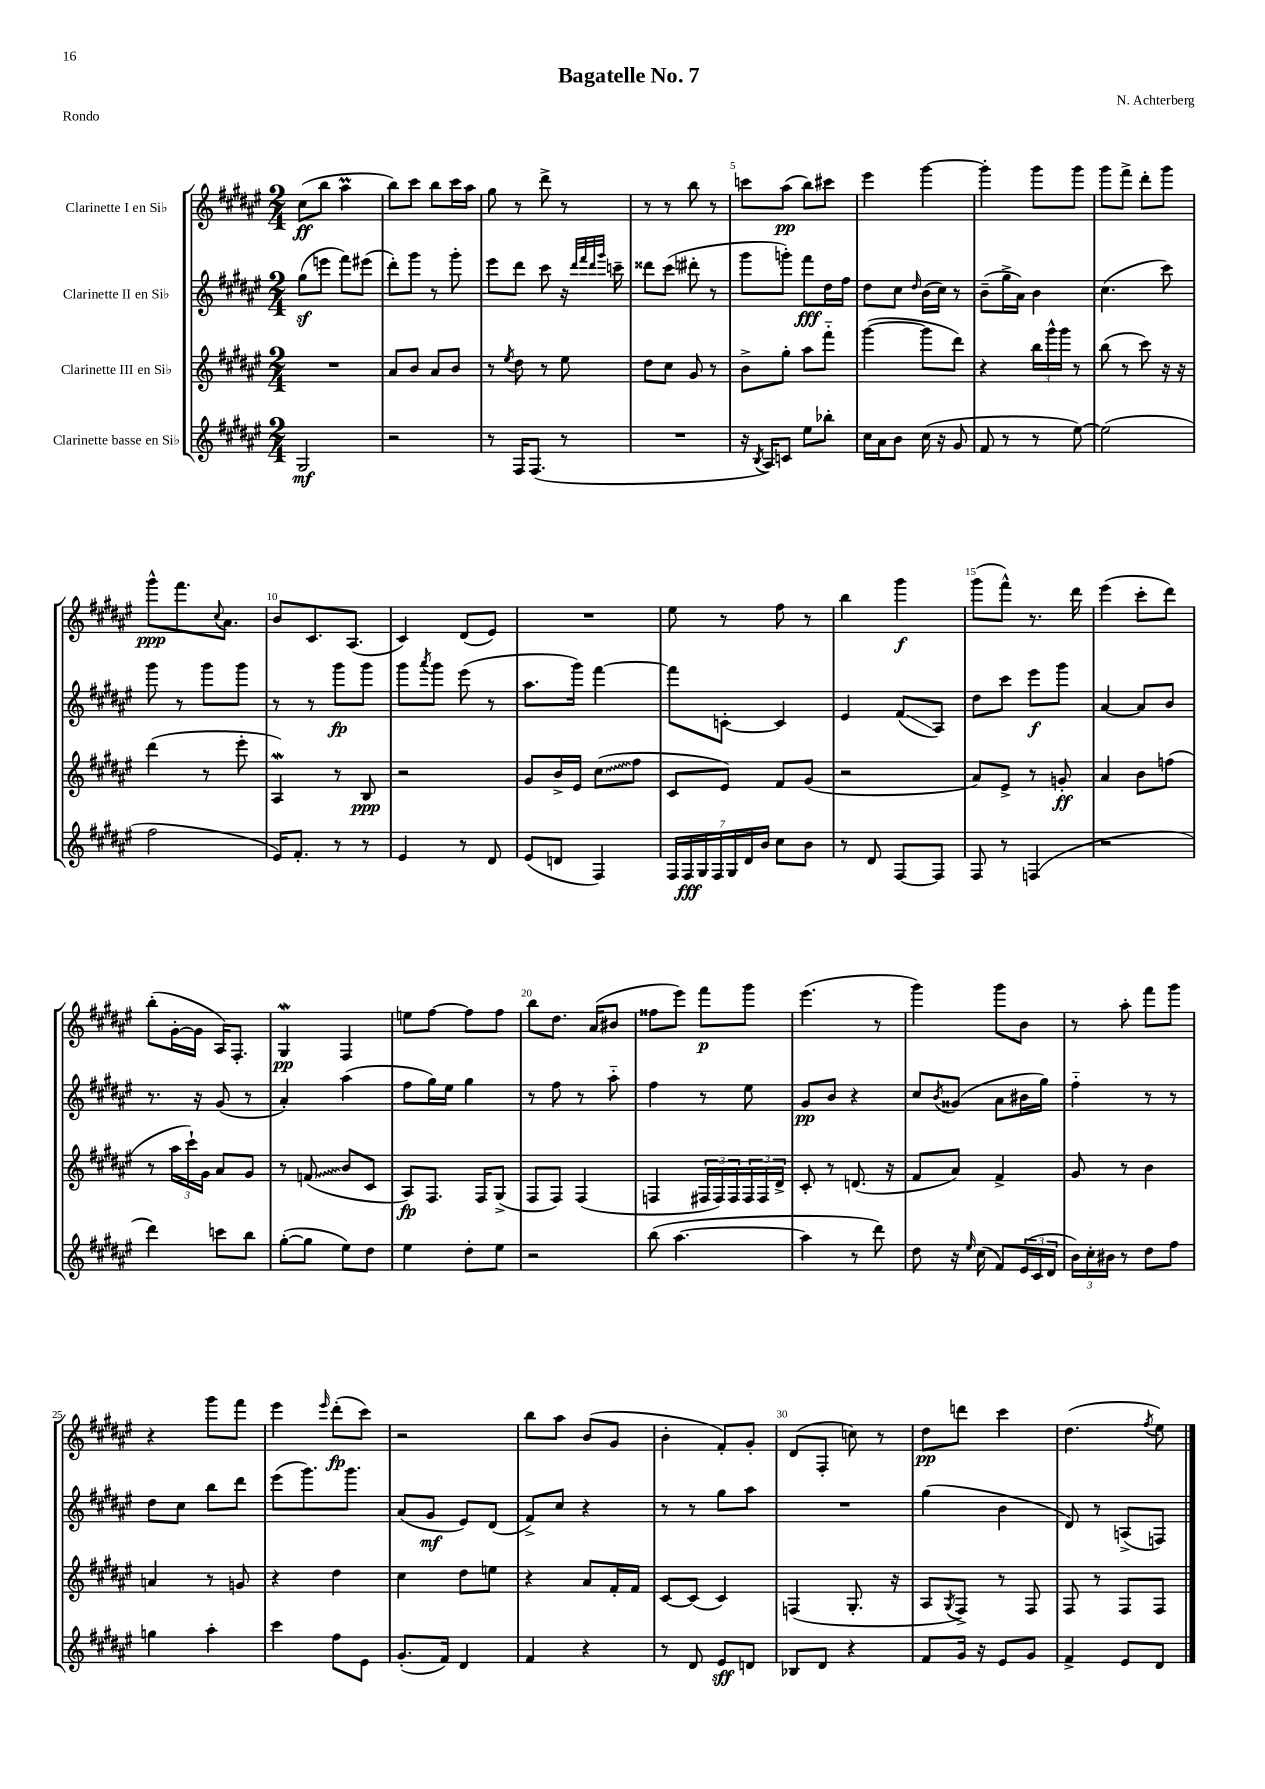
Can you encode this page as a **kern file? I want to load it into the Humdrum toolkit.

**kern	**kern	**kern	**kern
*staff4	*staff3	*staff2	*staff1
*clefG2	*clefG2	*clefG2	*clefG2
*k[f#c#g#d#a#e#]	*k[f#c#g#d#a#e#]	*k[f#c#g#d#a#e#]	*k[f#c#g#d#a#e#]
*M2/4	*M2/4	*M2/4	*M2/4
2G#	2r	(8gg#	(8cc#
.	.	8eee	8bb
.	.	8fff#)	4aa#
.	.	(8eee#	.
=	=	=	=
2r	8a#	8ddd#')	8bb)
.	8b	8ggg#	8ccc#
.	8a#	8r	8bb
.	8b	8ggg#'	16ccc#
.	.	.	16aa#
=	=	=	=
8r	8r	8eee#	8gg#
.	8qee#	.	.
16F#	8dd#	8ddd#	8r
(8.F#	.	.	.
.	8r	8ccc#	8ddd#^
8r	8ee#	16r	8r
.	.	32qqddd#	.
.	.	32qqfff#	.
.	.	32qqddd#	.
.	.	32qqggg#	.
.	.	16ccc~	.
=	=	=	=
2r	8dd#	8ddd##	8r
.	8cc#	(8ccc#	8r
.	8g#	8ddd#'	8bb
.	8r	8r	8r
=	=	=	=
16r	8b^	8ggg#	8ccc
8qB	.	.	.
16A#)	.	.	.
8c	8gg#'	8ggg')	(8aa#
8ee#	8aa#	8fff#	8bb)
8bb-'	8fff#'~	16dd#	8ccc#
.	.	16ff#	.
=	=	=	=
16cc#	([4ggg#	8dd#	4eee#
16a#	.	.	.
8b	.	8cc#	.
.	.	16qqdd#	.
(16cc#	8ggg#]	(16b	[4ggg#
16r	.	16cc#)	.
8g#	8ddd#)	8r	.
=	=	=	=
8f#	4r	(8b~	4ggg#']
8r	.	16gg#^	.
.	.	16a#)	.
8r	24bb	4b	8ggg#
.	24ggg#^^	.	.
.	24ggg#	.	.
[8ee#)	8r	.	8ggg#
=	=	=	=
(2ee#]	(8bb	(4.cc#	8ggg#
.	8r	.	8fff#^
.	8ccc#)	.	8ddd#'
.	16r	8ccc#)	8ggg#
.	16r	.	.
=	=	=	=
2ff#	(4ddd#	8ggg#	8ggg#^^
.	.	8r	8.fff#
.	8r	8ggg#	.
.	.	.	8qqcc#
.	.	.	8.a#
.	8eee#'	8ggg#	.
=	=	=	=
16e#)	4A#)	8r	8b
8.f#'	.	.	.
.	.	8r	8.c#
8r	8r	8ggg#	.
.	.	.	(8.A#
8r	8B	8ggg#	.
=	=	=	=
4e#	2r	8ggg#	4c#)
.	.	8qaaa#	.
.	.	8ggg#	.
8r	.	(8eee#	(8d#
8d#	.	8r	8e#)
=	=	=	=
(8e#	8g#	8.aa#	2r
8d	16b^	.	.
.	16e#	16ggg#)	.
4F#)	(8cc#	[4fff#	.
.	8ff#	.	.
=	=	=	=
28F#	8c#	8fff#]	8ee#
28F#	.	.	.
28G#	.	.	.
28F#	.	.	.
.	8e#)	[8c'	8r
28G#	.	.	.
28d#	.	.	.
28b	.	.	.
8cc#	8f#	4c]	8ff#
8b	(8g#	.	8r
=	=	=	=
8r	2r	4e#	4bb
8d#	.	.	.
[8F#	.	(8f#	4ggg#
8F#]	.	8A#)	.
=	=	=	=
8F#	8a#)	8dd#	(8ggg#
8r	8e#^	8ccc#	8fff#^^)
(4F	8r	8eee#	8.r
.	8g'	8ggg#	.
.	.	.	16ddd#
=	=	=	=
2r	4a#	[4a#	(4eee#
.	8b	8a#]	8ccc#'
.	(8ff	8b	8ddd#)
=	=	=	=
4ddd#)	8r	8.r	(8bb'
.	24aa#	.	[16g#'
.	24ccc#`)	.	.
.	.	16r	16g#]
.	24g#	.	.
8ccc	8a#	(8g#	16A#)
.	.	.	8.F#'
8bb	8g#	8r	.
=	=	=	=
([8gg#'	8r	4a#')	4G#
8gg#]	(8f	.	.
8ee#)	8b	(4aa#	4F#
8dd#	8c#	.	.
=	=	=	=
4ee#	8A#)	8ff#	8ee
.	8.F#	16gg#)	[8ff#
.	.	16ee#	.
8dd#'	.	4gg#	8ff#]
.	16F#	.	.
8ee#	(8G#^	.	8ff#
=	=	=	=
2r	8F#	8r	8bb
.	8F#)	8ff#	8.dd#
.	(4F#	8r	.
.	.	.	(16a#
.	.	8aa#'~	8b#
=	=	=	=
(8bb	4F	4ff#	8ff##
[4.aa#	.	.	8eee#)
.	24F#	8r	8fff#
.	24F#)	.	.
.	24F#	.	.
.	24F#	8ee#	8ggg#
.	24F#	.	.
.	24d#^	.	.
=	=	=	=
4aa#]	8c#'	8g#	(4.eee#
.	8r	8b	.
8r	(8.d	4r	.
8ddd#)	.	.	8r
.	16r	.	.
=	=	=	=
8dd#	8f#	8cc#	4ggg#)
.	.	8qb	.
16r	8a#)	(8g##	.
16qqee#	.	.	.
(16cc#	.	.	.
8f#)	4f#^	8a#	8ggg#
(24e#	.	16b#	8b
24c#	.	.	.
.	.	16gg#)	.
24d#	.	.	.
=	=	=	=
24b)	8g#	4ff#'~	8r
24cc#'	.	.	.
24b#	.	.	.
8r	8r	.	8aa#'
8dd#	4b	8r	8fff#
8ff#	.	8r	8ggg#
=	=	=	=
4gg	4a	8dd#	4r
.	.	8cc#	.
4aa#'	8r	8bb	8ggg#
.	8g	8ddd#	8fff#
=	=	=	=
4ccc#	4r	(8eee#	4eee#
.	.	8.ggg#)	.
.	.	.	16qqeee#
8ff#	4dd#	.	(8ddd#'
.	.	8.ggg#	.
8e#	.	.	8ccc#)
=	=	=	=
(8.g#'	4cc#	(8a#	2r
.	.	8g#	.
16f#)	.	.	.
4d#	8dd#	8e#)	.
.	8ee	(8d#	.
=	=	=	=
4f#	4r	8f#^)	8bb
.	.	8cc#	8aa#
4r	8a#	4r	(8b
.	16f#'	.	8g#
.	16f#	.	.
=	=	=	=
8r	[8c#	8r	4b'
8d#	(8c#]	8r	.
8e#	4c#)	8gg#	8f#')
8d	.	8aa#	8g#'
=	=	=	=
8B-	(4F	2r	(8d#
8d#	.	.	8F#'
4r	8.G#'	.	8cc)
.	.	.	8r
.	16r	.	.
=	=	=	=
8f#	8A#	(4gg#	8dd#
.	8qG#	.	.
16g#	8F#^)	.	8ddd
16r	.	.	.
8e#	8r	4b	4ccc#
8g#	8F#	.	.
=	=	=	=
4f#^	8F#	8d#)	(4.dd#
.	8r	8r	.
8e#	8F#	(8A^	.
.	.	.	8qff#
8d#	8F#	8F)	8ee#)
==	==	==	==
*-	*-	*-	*-
